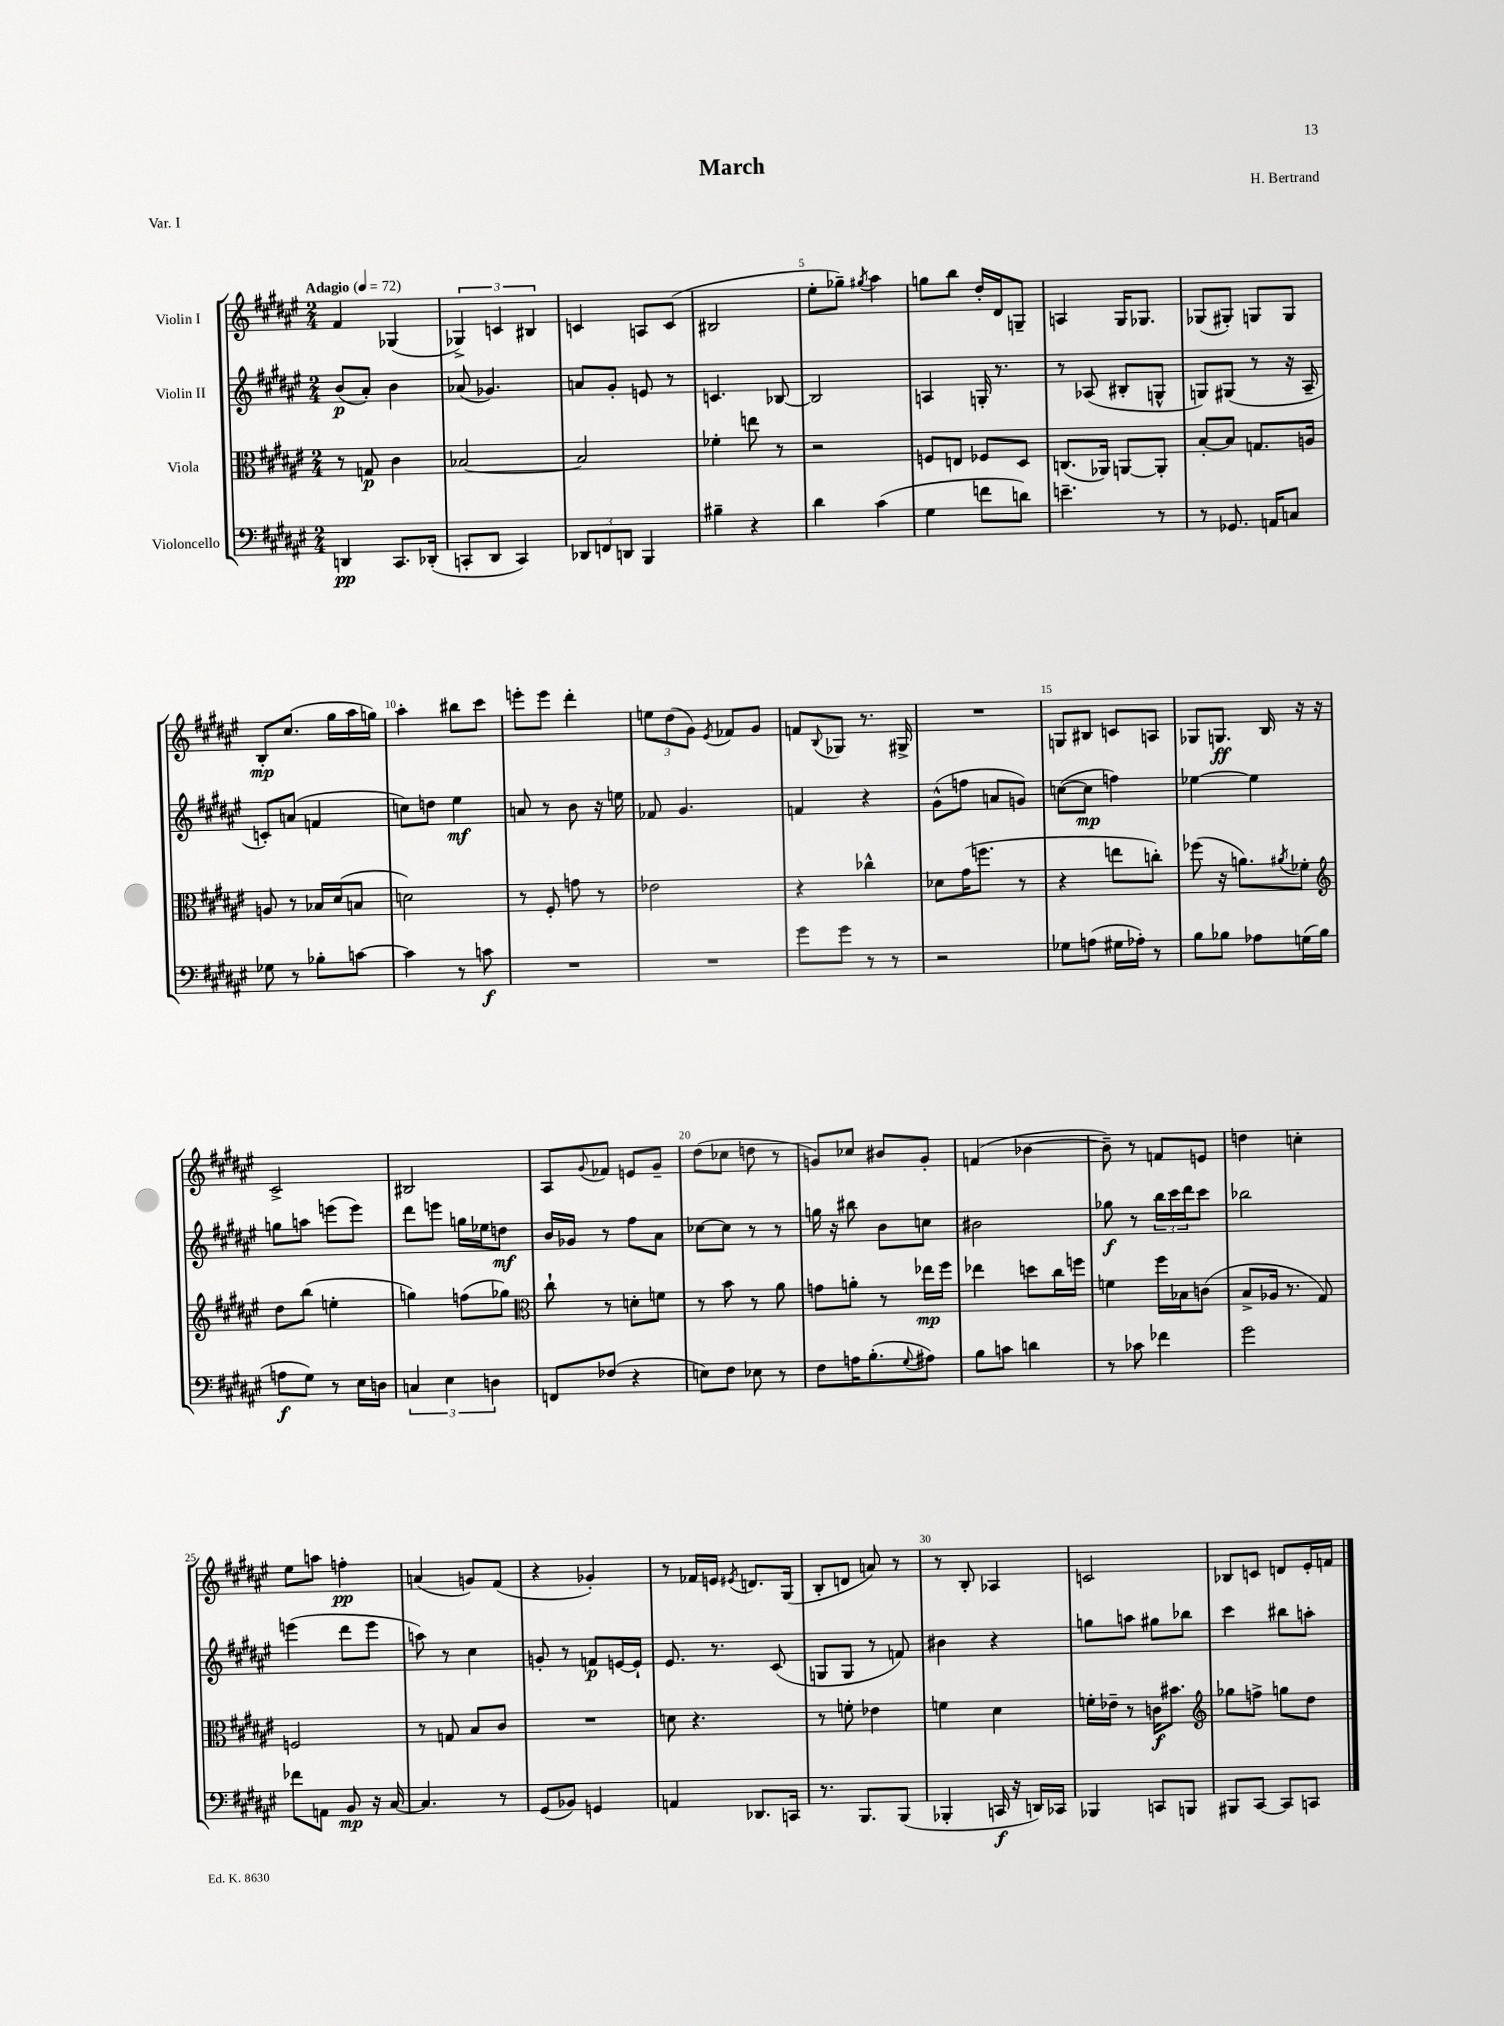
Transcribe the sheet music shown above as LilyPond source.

\header { title = "March" composer = "H. Bertrand" piece = "Var. I" }
<<
\new StaffGroup <<
\new Staff = "s0" \with { instrumentName = "Violin I" } {
    \clef treble \key fis \major \numericTimeSignature \time 2/4 \tempo "Adagio" 4 = 72
    fis'4 ges4( |
    \tuplet 3/2 { ges4->) c'4 bis4 } |
    c'4 a8 c'8( |
    bis2 |
    eis''8-. ges''8--) \acciaccatura { gis''8 } ais''4 |
    g''8 b''8 dis''16-. dis'16 g8-- |
    a4 gis16 ges8. |
    ges8( gis8-.) g8 g8 |
    b8-.\mp cis''8.( gis''16 ais''16 g''16) |
    ais''4-. bis''8 cis'''8 |
    e'''8-. e'''8 dis'''4-. |
    \tuplet 3/2 { e''8 dis''8( gis'8) } \acciaccatura { eis'8 } fes'8 gis'8 |
    f'8 \appoggiatura { b8 } ges8 r8. gis16-> |
    R2 |
    g8 bis8 c'8 a8 |
    ges8 g8.\ff b16 r16 r16 |
    cis'2-> |
    bis2 |
    ais8 \appoggiatura { gis'8 } fes'8 e'8 gis'8-- |
    dis''8( ces''8 d''8 r8 |
    g'8) ces''8 bis'8 g'8-. |
    f'4( bes'4~ |
    bes'8--) r8 f'8 e'8 |
    d''4 c''4-. |
    eis''8 a''8 f''4-.\pp |
    a'4( g'8) fis'8( |
    r4 ges'4-.) |
    r8 fes'16 e'16 \acciaccatura { eis'8 } d'8. gis16( |
    b8-. d'8 a'8) r8 |
    r8 b8-. aes4 |
    c'2 |
    bes8 c'8 d'8 eis'16-. f'16 \bar "|." |
}
\new Staff = "s1" \with { instrumentName = "Violin II" } {
    \clef treble \key fis \major \numericTimeSignature \time 2/4
    b'8\p( ais'8-.) b'4 |
    aes'8( ges'4.) |
    a'8 gis'8-. e'8 r8 |
    c'4. bes8~ |
    bes2 |
    a4 g16-. r8. |
    r8 aes8( bis8-. g8-^ |
    g8) gis8( r8 r16 ais16-- |
    c'8-.) a'8( f'4 |
    c''8) d''8 eis''4\mf |
    a'8 r8 b'8 r16 e''16 |
    fes'8 gis'4. |
    f'4 r4 |
    gis'8-^( f''8 a'8 g'8) |
    c''8~( c''8\mp f''4) |
    ees''4~ ees''4 |
    g''8 a''8 e'''8( e'''8) |
    dis'''8 e'''8 g''16 ees''16 d''8\mf |
    b'16 ges'16 r8 fis''8 ais'8 |
    ces''8~ ces''8 r8 r8 |
    g''16 r16 bis''8 b'8 c''8 |
    bis'2 |
    ges''8\f r8 \tuplet 3/2 { b''16 cis'''16 dis'''16 } cis'''8 |
    bes''2 |
    e'''4( dis'''8 e'''8 |
    a''8) r8 cis''4 |
    g'8-. r8 f'8\p e'16~ e'16-! |
    eis'8. r8. cis'8( |
    g8 g8 r8 f'8) |
    bis'4 r4 |
    g''8 a''8 gis''8 bes''8 |
    cis'''4 bis''8 a''8-. \bar "|." |
}
\new Staff = "s2" \with { instrumentName = "Viola" } {
    \clef alto \key fis \major \numericTimeSignature \time 2/4
    r8 g8\p cis'4 |
    bes2~ |
    bes2 |
    fes'4-. e''8 r8 |
    r2 |
    f8 e8 fes8 dis8 |
    c8.( aes,16) a,8~ a,8-. |
    b8~-. b8 g8. a16 |
    a8 r8 bes16 dis'16( b8 |
    d'2) |
    r8 fis8-. g'8 r8 |
    ees'2 |
    r4 ces''4-^ |
    des'8 gis'16( f''8. r8 |
    r4 e''8 c''8-.) |
    fes''8( r16 a'8.) \acciaccatura { ais'8 } fes'8-. |
    \clef treble dis''8 b''8( e''4-. |
    g''4) f''8( ges''8) |
    \clef alto cis''8-! r8 d'8-. f'8 |
    r8 b'8 r8 ais'8 |
    g'8 a'8-. r8 ees''16\mp fis''16 |
    ees''4 d''8 cis''16 f''16 |
    f'4 fis''16 bes16 c'8( |
    b8-> aes16 r8. gis8) |
    f2 |
    r8 g8 b8 cis'8 |
    R2 |
    d'8 r4. |
    r8 f'8-. ees'4 |
    f'4 dis'4 |
    f'16-. ees'16-- r8 c'16\f bis'8. |
    \clef treble ges''8 f''8-> g''8 dis''8 \bar "|." |
}
\new Staff = "s3" \with { instrumentName = "Violoncello" } {
    \clef bass \key fis \major \numericTimeSignature \time 2/4
    d,4\pp cis,8. des,16-.( |
    c,8-. dis,8 c,4) |
    \tuplet 3/2 { des,8 f,8 d,8 } b,,4 |
    bis4-- r4 |
    dis'4 cis'4( |
    gis4 f'8 d'8) |
    e'4.-- r8 |
    r8 ges,8. a,16 c8 |
    ges8 r8 bes8-. c'8~ |
    c'4 r8 c'8\f |
    R2 |
    R2 |
    gis'8 gis'8 r8 r8 |
    r2 |
    ges8 a8( gis16 aes16-.) r8 |
    b8 bes8 aes8 g16( bes16 |
    a8\f gis8) r8 eis16 d16 |
    \tuplet 3/2 { c4 eis4 d4 } |
    f,8 fes8( r4 |
    e8) fis8 ees8 r8 |
    fis8 a16 b8.-.( \appoggiatura { gis8 } ais8) |
    b8 c'8 d'4 |
    r8 ces'8 fes'4 |
    gis'2 |
    fes'8 a,8 b,8\mp r16 cis16~ |
    cis4. r8 |
    gis,8( bes,8) g,4 |
    a,4 des,8. c,16 |
    r8. b,,8. b,,8( |
    bes,,4-. c,16\f r16 d,16) ces,16 |
    bes,,4 c,8 b,,8 |
    bis,,8 cis,8~ cis,8 c,8 \bar "|." |
}
>>
>>
\layout { \context { \Score \override BarNumber.break-visibility = ##(#f #t #t) barNumberVisibility = #(every-nth-bar-number-visible 5) } }
